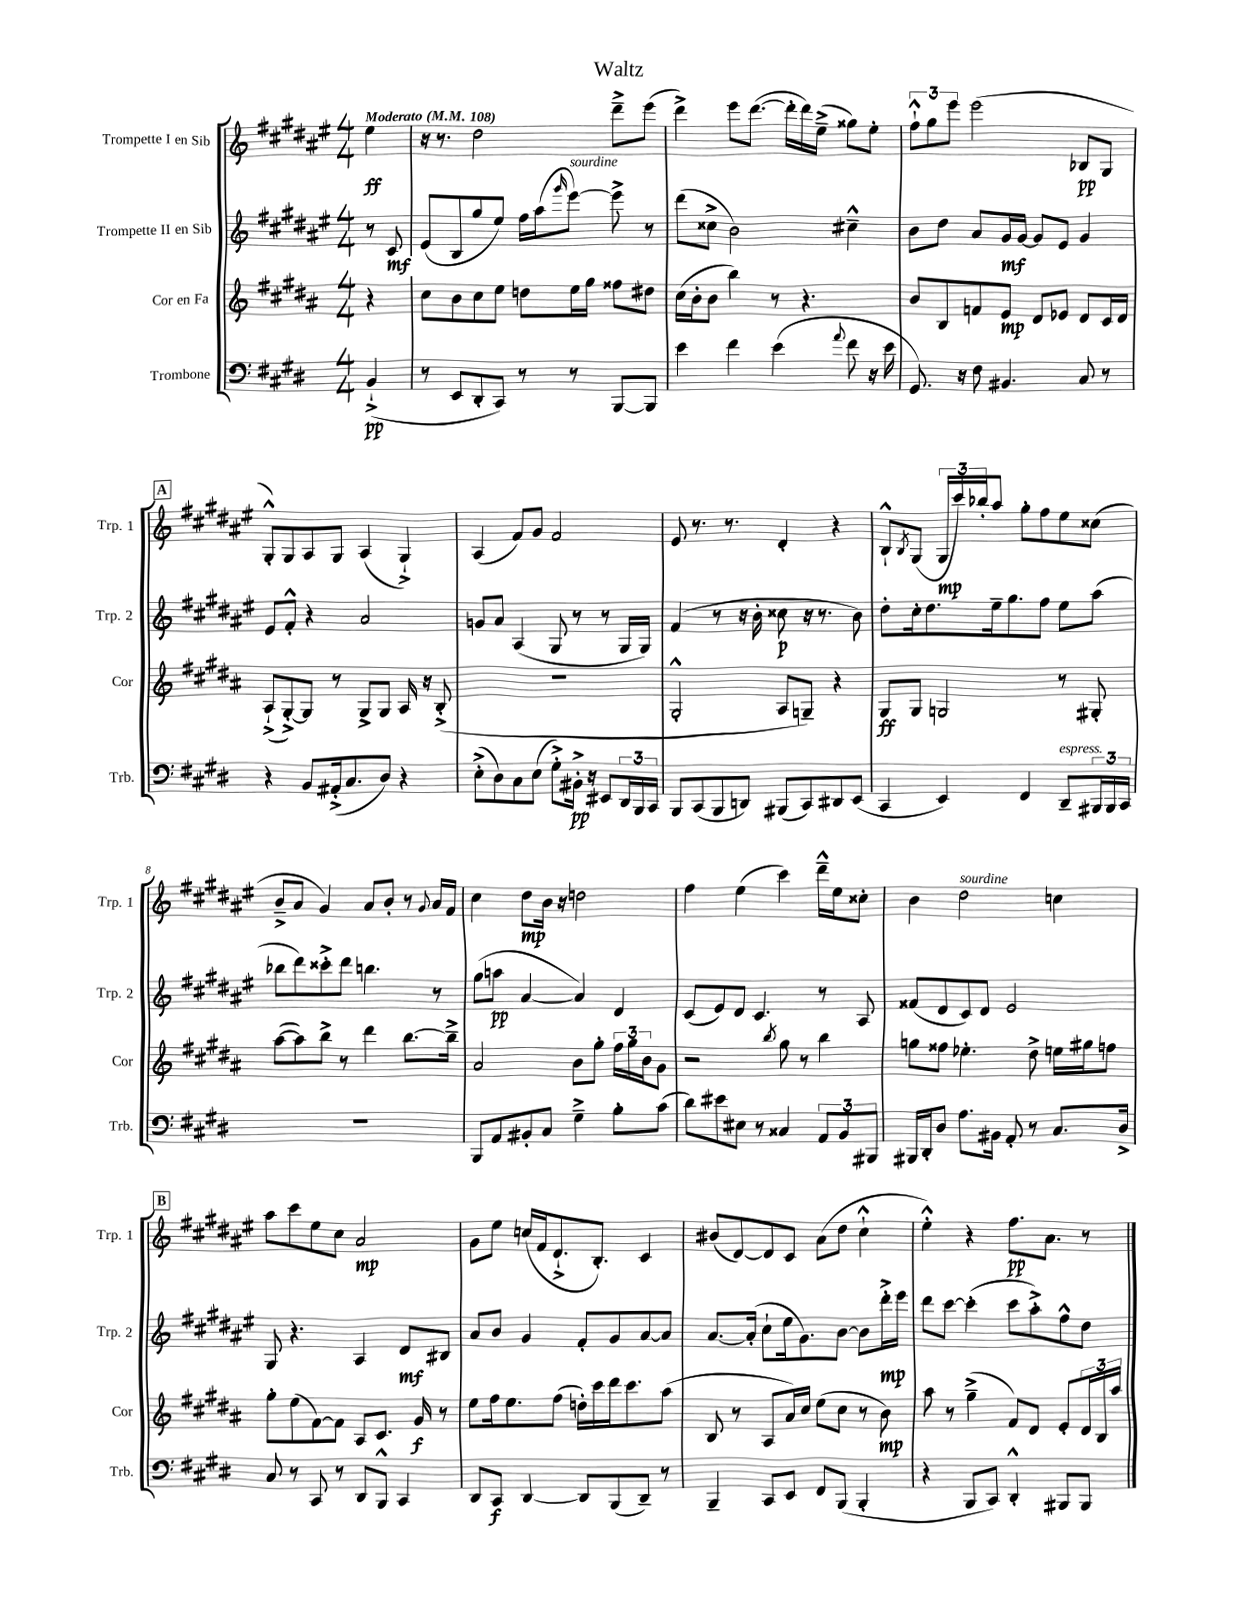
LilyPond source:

\header { title = "Waltz" }
<<
\new StaffGroup <<
\new Staff = "s0" \with { instrumentName = "Trompette I en Sib" shortInstrumentName = "Trp. 1" } {
    \clef treble \key fis \major \numericTimeSignature \time 4/4 \partial 4 \tempo "Moderato" 4 = 108
    eis''4\ff |
    r16 r8. dis''2 dis'''8---> eis'''8( |
    dis'''4->) eis'''8 dis'''8.~( dis'''16-. dis'''16) eis''16--->( gisis''8) eis''8-. |
    \tuplet 3/2 { fis''8-!-^ gis''8 eis'''8 } eis'''2( bes8\pp gis8 |
    \mark \markup { \box "A" } gis8-.-^) gis8 ais8 gis8 ais4( gis4-!->) |
    ais4( fis'8) gis'8 fis'2 |
    eis'8 r8. r8. dis'4-. r4 |
    b8-!-^ \acciaccatura { b8 } gis8( \tuplet 3/2 { gis16\mp cis'''16) bes''16-. } ais''8 gis''8-. fis''8 eis''8 cisis''8( |
    b'8---> ais'8 gis'4) ais'8 b'8-. r8 \appoggiatura { gis'8 } ais'16 fis'16 |
    cis''4 dis''8\mp b'16 r16 d''2 |
    fis''4 eis''4( cis'''4) dis'''16---^ eis''16 cisis''8-. |
    b'4 dis''2^\markup { \italic "sourdine" } c''4 |
    \mark \markup { \box "B" } ais''8 cis'''8 eis''8 cis''8 ais'2\mp |
    gis'8 eis''8 c''16( fis'16 dis'8.-!-> b8.-.) cis'4 |
    bis'8( dis'8~) dis'8 cis'8 ais'8( dis''8 cis''4-!-^ |
    eis''4-.-^) r4 fis''8.\pp ais'8. r8 \bar "|." |
}
\new Staff = "s1" \with { instrumentName = "Trompette II en Sib" shortInstrumentName = "Trp. 2" } {
    \clef treble \key fis \major \numericTimeSignature \time 4/4 \partial 4
    r8 cis'8\mf |
    eis'8( b8 gis''8 eis''8) fis''16 ais''16( \grace { gis'''16 } eis'''8~^\markup { \italic "sourdine" }) eis'''8-> r8 |
    dis'''8( cisis''8-> b'2) cis''4---^ |
    b'8 dis''8 ais'8 gis'16\mf gis'16~ gis'8 eis'8 gis'4 |
    \mark \markup { \box "A" } eis'8 fis'8-.-^ r4 ais'2 |
    g'8 ais'8 ais4( gis8 r8 r8 gis16 gis16) |
    fis'4( r8 r16 b'16-. cisis''8\p r16 r8. b'8) |
    dis''8-. cis''16-. dis''8. eis''16-- gis''8. fis''8 eis''8 ais''8( |
    bes''8 dis'''8) cisis'''8-.-> dis'''8 b''4. r8 |
    gis''8( a''8\pp ais'4~ ais'4) dis'4 |
    cis'8( eis'8) dis'8 cis'4. r8 ais8 |
    fisis'8( dis'8 cis'8) dis'8 eis'2 |
    \mark \markup { \box "B" } gis8 r4. ais4 dis'8\mf bis8 |
    ais'8 b'8 gis'4 fis'8-. gis'8 ais'8~ ais'8 |
    ais'8.~ ais'16-.( cis''8-! eis''16 gis'8.) b'8~ b'8 dis'''16-.->\mp eis'''16 |
    dis'''8 cis'''8~ cis'''4-.( cis'''8 ais''8-.->) fis''8-^ dis''8 \bar "|." |
}
\new Staff = "s2" \with { instrumentName = "Cor en Fa" shortInstrumentName = "Cor" } {
    \clef treble \key b \major \numericTimeSignature \time 4/4 \partial 4
    r4 |
    cis''8 b'8 cis''8 e''8 d''8 e''16 gis''16 fisis''8 dis''8 |
    cis''16( b'16-. b'8 b''4) r8 r4. |
    b'8 b8 f'8 e'8\mp dis'8 ees'8 dis'8 cis'16 dis'16 |
    \mark \markup { \box "A" } ais8-!->( gis8~-.->) gis8 r8 gis8-> gis8 ais16 r16 b8-.->( |
    R1 |
    gis2-.-^ ais8 g8--) r4 |
    gis8\ff gis8 g2 r8 gis8-. |
    ais''8~( ais''8) b''8-> r8 dis'''4 b''8.~ b''16---> |
    ais'2 b'8 gis''8-. \tuplet 3/2 { fis''16 gis''16 b'16 } gis'8 |
    r2 \acciaccatura { b''8 } gis''8 r8 b''4 |
    g''8 fisis''8 ees''4.-. dis''8-> e''16 gis''16 f''8 |
    \mark \markup { \box "B" } gis''8-. e''8( fis'8~) fis'8 ais8 cis'8. gis'16\f r8 |
    e''8 fis''16 e''8. fis''8( d''16-.) cis'''16 dis'''16 cis'''8. ais''8( |
    b8 r8 ais8 ais'16) cis''16 e''8( cis''8 r8 b'8\mp) |
    ais''8 r8 gis''4--->( fis'8) dis'8 e'8-. \tuplet 3/2 { dis'16 b16 ais''16 } \bar "|." |
}
\new Staff = "s3" \with { instrumentName = "Trombone" shortInstrumentName = "Trb." } {
    \clef bass \key e \major \numericTimeSignature \time 4/4 \partial 4
    b,4-!->\pp( |
    r8 e,8 dis,8-. cis,8) r8 r8 b,,8~ b,,8 |
    e'4 fis'4 e'4( \appoggiatura { a'8 } fis'8 r16 e'16 |
    gis,8.) r16 fis8 bis,4. cis8 r8 |
    \mark \markup { \box "A" } r4 b,8 ais,16-.->( cis8. dis8) r4 |
    e8-.->( dis8) cis8 e8( gis8-.->) bis,16-.->\pp r16 eis,8 \tuplet 3/2 { dis,16 b,,16 cis,16 } |
    b,,8 cis,8( b,,8 d,8) bis,,8( cis,8) dis,8 e,8( |
    cis,4 e,4) fis,4 dis,8--^\markup { \italic "espress." } \tuplet 3/2 { bis,,16 bis,,16 cis,16 } |
    R1 |
    b,,8 a,8 bis,8-. cis8 gis4---> b8-. cis'8( |
    dis'8) eis'8 eis8 r8 cisis4 \tuplet 3/2 { a,8 b,8 bis,,8 } |
    bis,,16 dis,16-. dis8 a8. bis,16 a,8-. r8 cis8. dis16-> |
    \mark \markup { \box "B" } cis8 r8 cis,8 r8 dis,8 b,,8-^ cis,4 |
    dis,8 cis,8\f dis,4~ dis,8 b,,8( dis,8--) r8 |
    b,,4-- cis,8 e,8 fis,8 b,,8( b,,4-. |
    r4 b,,8 cis,8) dis,4-.-^ bis,,8 bis,,8 \bar "|." |
}
>>
>>
